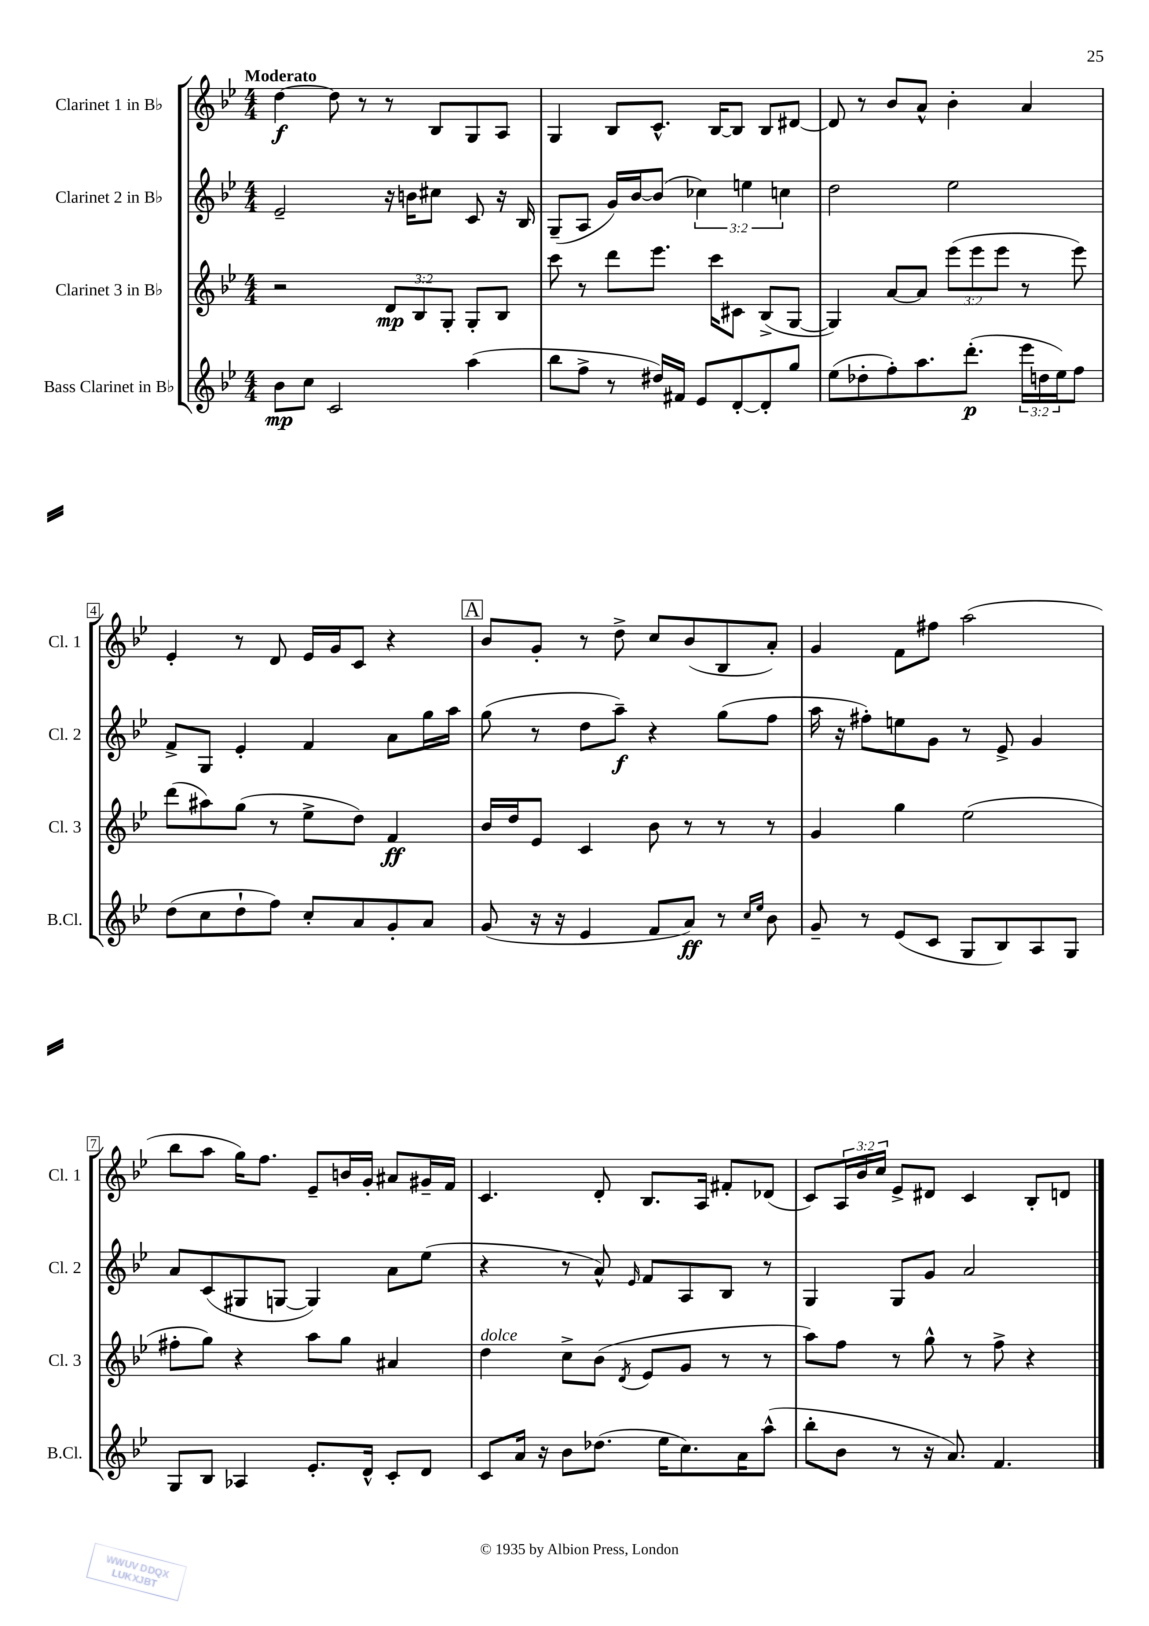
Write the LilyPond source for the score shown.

<<
\new StaffGroup <<
\new Staff = "s0" \with { instrumentName = "Clarinet 1 in Bb" shortInstrumentName = "Cl. 1" } {
    \clef treble \key bes \major \numericTimeSignature \time 4/4 \override Staff.TupletNumber.text = #tuplet-number::calc-fraction-text \tempo "Moderato"
    d''4~\f d''8 r8 r8 bes8 g8 a8 |
    g4 bes8 c'8.-^ bes16~ bes8 bes8 dis'8~ |
    dis'8 r8 bes'8 a'8-^ bes'4-. a'4 |
    ees'4-. r8 d'8 ees'16 g'16 c'8 r4 |
    \mark \markup { \box "A" } bes'8 g'8-. r8 d''8-> c''8 bes'8( bes8 a'8-.) |
    g'4 f'8 fis''8 a''2( |
    bes''8 a''8 g''16) f''8. ees'8-- b'16 g'16-. ais'8 gis'16-- f'16 |
    c'4. d'8-. bes8. a16 fis'8-. des'8( |
    c'8) \tuplet 3/2 { a16 bes'16 c''16 } ees'8-> dis'8 c'4 bes8-. d'8 \bar "|." |
}
\new Staff = "s1" \with { instrumentName = "Clarinet 2 in Bb" shortInstrumentName = "Cl. 2" } {
    \clef treble \key bes \major \numericTimeSignature \time 4/4 \override Staff.TupletNumber.text = #tuplet-number::calc-fraction-text
    ees'2-- r16 b'16 cis''8 c'8 r16 bes16 |
    g8--( a8 g'16) bes'16~ bes'8( \tuplet 3/2 { ces''4) e''4 c''4 } |
    d''2 ees''2 |
    f'8-> g8 ees'4-. f'4 a'8 g''16 a''16 |
    \mark \markup { \box "A" } g''8( r8 d''8 a''8--\f) r4 g''8( f''8 |
    a''16 r16 fis''8-.) e''8 g'8 r8 ees'8-> g'4 |
    a'8 c'8( gis8 g8~ g4) a'8 ees''8( |
    r4 r8 a'8-^) \grace { ees'16 } f'8 a8 bes8 r8 |
    g4 g8 g'8 a'2 \bar "|." |
}
\new Staff = "s2" \with { instrumentName = "Clarinet 3 in Bb" shortInstrumentName = "Cl. 3" } {
    \clef treble \key bes \major \numericTimeSignature \time 4/4 \override Staff.TupletNumber.text = #tuplet-number::calc-fraction-text
    r2 \tuplet 3/2 { d'8\mp bes8 g8-. } g8-. bes8 |
    c'''8 r8 d'''8 ees'''8. c'''16 cis'8 bes8->( g8~ |
    g4) a'8~ a'8 \tuplet 3/2 { ees'''8( ees'''8 ees'''8 } r8 ees'''8) |
    d'''8( ais''8) g''8( r8 ees''8-> d''8) f'4\ff |
    \mark \markup { \box "A" } bes'16 d''16 ees'8 c'4 bes'8 r8 r8 r8 |
    g'4 g''4 ees''2( |
    fis''8-. g''8) r4 a''8 g''8 ais'4 |
    d''4^\markup { \italic "dolce" } c''8-> bes'8( \acciaccatura { d'8 } ees'8 g'8 r8 r8 |
    a''8) f''8 r8 g''8-^ r8 f''8-> r4 \bar "|." |
}
\new Staff = "s3" \with { instrumentName = "Bass Clarinet in Bb" shortInstrumentName = "B.Cl." } {
    \clef treble \key bes \major \numericTimeSignature \time 4/4 \override Staff.TupletNumber.text = #tuplet-number::calc-fraction-text
    bes'8\mp c''8 c'2 a''4( |
    bes''8 f''8-> r8 dis''16) fis'16 ees'8 d'8~-. d'8-. g''8 |
    ees''8( des''8-. f''8-.) a''8. d'''8.-.\p( \tuplet 3/2 { ees'''16 d''16 ees''16) } f''8 |
    d''8( c''8 d''8-! f''8) c''8-. a'8 g'8-. a'8 |
    \mark \markup { \box "A" } g'8( r16 r16 ees'4 f'8 a'8\ff) r8 \grace { c''16 ees''16 } bes'8 |
    g'8-- r8 ees'8( c'8 g8 bes8) a8 g8 |
    g8 bes8 aes4 ees'8.-. d'16-^ c'8-. d'8 |
    c'8 a'16 r16 bes'8 des''8.( ees''16 c''8.) a'16 a''8-^( |
    bes''8-. bes'8 r8 r16 a'8.) f'4. \bar "|." |
}
>>
>>
\layout { \context { \Score \override BarNumber.stencil = #(make-stencil-boxer 0.1 0.3 ly:text-interface::print) } }
